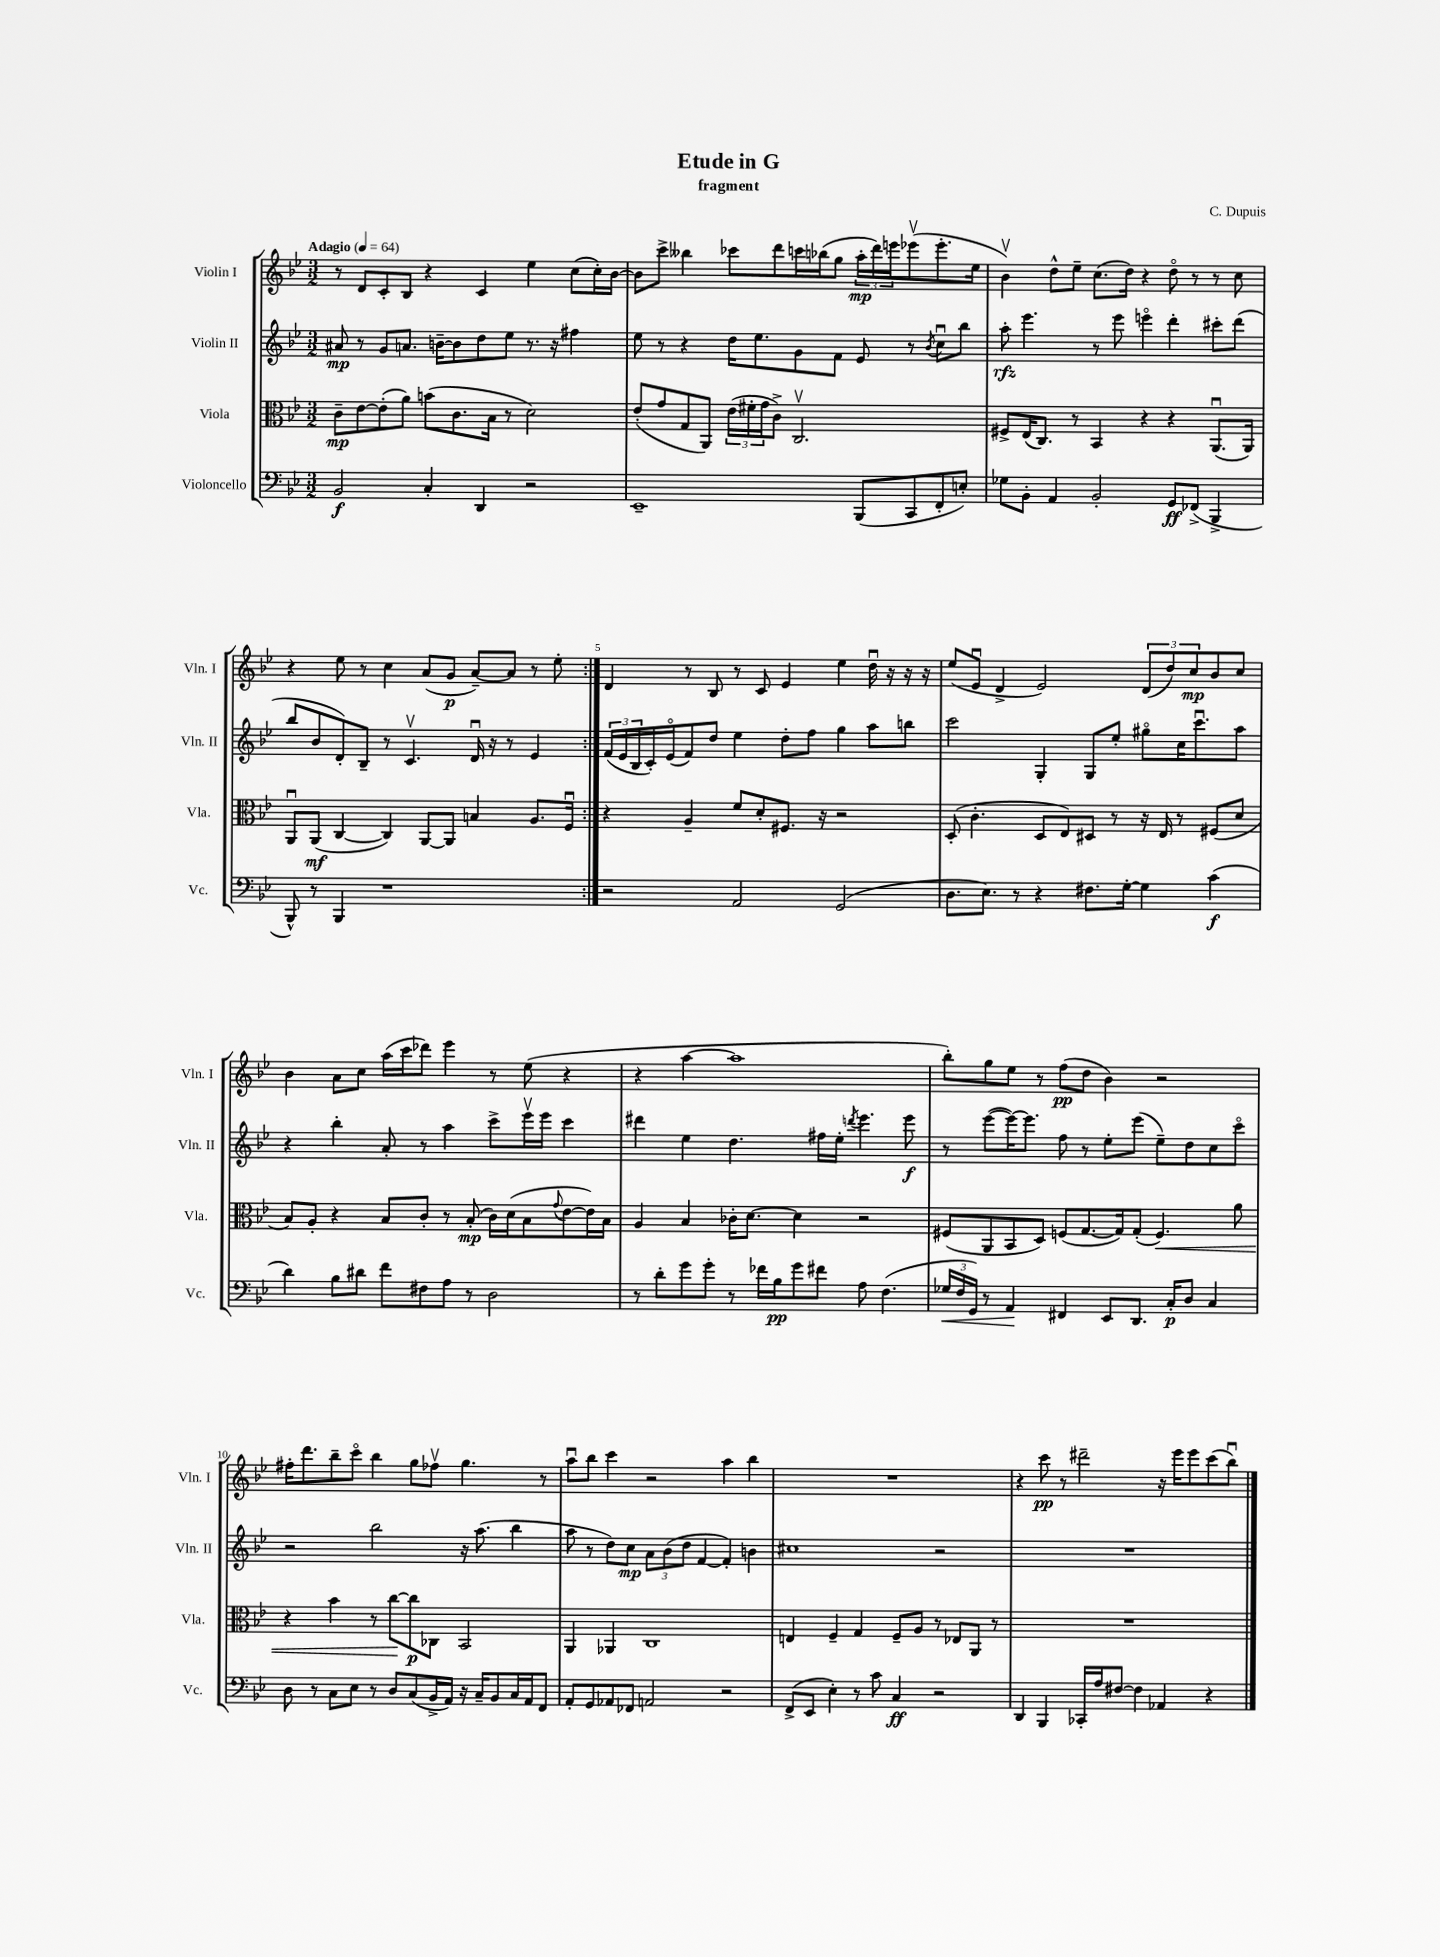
\header { title = "Etude in G" composer = "C. Dupuis" subtitle = "fragment" }
<<
\new StaffGroup <<
\new Staff = "s0" \with { instrumentName = "Violin I" shortInstrumentName = "Vln. I" } {
    \clef treble \key bes \major \numericTimeSignature \time 3/2 \tempo "Adagio" 4 = 64
    \repeat volta 2 { r8 d'8 c'8-. bes8 r4 c'4 ees''4 c''8( c''16-.) bes'16~ |
    bes'8 c'''8-> beses''4 ces'''8 d'''8 c'''16 bes''16( g''8 \tuplet 3/2 { a''16-.\mp d'''16) e'''16 } ees'''8\upbow( ees'''8.-. ees''16 |
    bes'4\upbow) d''8-^ ees''8-- c''8.( d''16) r4 d''8\flageolet r8 r8 c''8 |
    r4 ees''8 r8 c''4 a'8( g'8\p a'8~--) a'8 r8 ees''8-. | }
    d'4 r8 bes8 r8 c'8 ees'4 ees''4 d''16\downbow r16 r16 r16 |
    ees''8( ees'8\downbow d'4-> ees'2) \tuplet 3/2 { d'8( d''8) c''8\mp } bes'8 c''8 |
    bes'4 a'8 c''8 a''16( c'''16 des'''8) ees'''4 r8 ees''8( r4 |
    r4 a''4~ a''1 |
    bes''8-.) g''8 ees''8 r8 f''8\pp( d''8 bes'4) r2 |
    fis''16-. d'''8. bes''8-- c'''8\flageolet bes''4 g''8 fes''8\upbow g''4. r8 |
    a''8\downbow bes''8 c'''4 r2 a''4 bes''4 |
    R1. |
    r4 c'''8\pp r8 dis'''2-- r16 ees'''16 ees'''8 c'''8( bes''8\downbow) \bar "|." |
}
\new Staff = "s1" \with { instrumentName = "Violin II" shortInstrumentName = "Vln. II" } {
    \clef treble \key bes \major \numericTimeSignature \time 3/2
    \repeat volta 2 { ais'8\mp r8 g'8 a'8. b'16~-- b'8 d''8 ees''8 r8. r16 fis''4 |
    ees''8 r8 r4 d''16 ees''8. g'8 f'8 ees'8 r8 \acciaccatura { bes'8 } c''8\downbow bes''8 |
    a''8-.\rfz ees'''4. r8 ees'''8 e'''4\flageolet d'''4-. cis'''8-. d'''8( |
    bes''8 bes'8 d'8-.) bes8-- r8 c'4.\upbow d'16\downbow r16 r8 ees'4 | }
    \tuplet 3/2 { f'16( ees'16 bes16 } c'16-.) ees'16\flageolet( f'8) d''8 ees''4 d''8-. f''8 g''4 a''8 b''8 |
    c'''2 g4-. g8 ees''8-. gis''8\flageolet c''16 c'''8.\downbow a''8 |
    r4 bes''4-. a'8-. r8 a''4 c'''8-> ees'''16\upbow ees'''16 c'''4 |
    dis'''4 ees''4 d''4. fis''16 ees''16-. \acciaccatura { d'''8 } ees'''4. ees'''8\f |
    r8 ees'''8~( ees'''16~) ees'''8. f''8 r8 ees''8-. ees'''8( ees''8--) d''8 c''8 c'''8\flageolet |
    r2 bes''2 r16 a''8.( bes''4 |
    a''8 r8 d''8) c''8\mp \tuplet 3/2 { a'8 bes'8( d''8 } f'4~ f'4-.) b'4 |
    cis''1 r2 |
    R1. \bar "|." |
}
\new Staff = "s2" \with { instrumentName = "Viola" shortInstrumentName = "Vla." } {
    \clef alto \key bes \major \numericTimeSignature \time 3/2
    \repeat volta 2 { c'8--\mp ees'8~ ees'8-.( a'8) b'8( c'8. bes16 r8 d'2) |
    ees'8-.( g'8 g8 a,8) \tuplet 3/2 { ees'16( fis'16-. g'16 } c'8->) c2.\upbow |
    fis8-> ees16( c8.) r8 bes,4 r4 r4 a,8.\downbow( a,16) |
    a,8\downbow a,8\mf( c4~ c4) a,8~ a,8 b4 a8. f16\downbow | }
    r4 a4-- f'8 d'8-. fis8. r16 r2 |
    d8-.( c'4.-. d8 ees8) dis8 r8 r16 ees16 r8 fis8( d'8 |
    bes8) a8-. r4 bes8 c'8-. r8 bes8-.\mp( c'16) d'16( bes8 \appoggiatura { g'8 } ees'8~ ees'16) bes16 |
    a4 bes4 ces'16-. d'8.~ d'4 r2 |
    fis8( a,8 bes,8 d8) f8( g8.~ g16) g8-.( f4.\<) a'8 |
    r4 bes'4 r8 c''8~\! c''8\p ces8 bes,2 |
    a,4 aes,4 c1 |
    e4 f4-- g4 f8-- a8 r8 ees8 a,8 r8 |
    R1. \bar "|." |
}
\new Staff = "s3" \with { instrumentName = "Violoncello" shortInstrumentName = "Vc." } {
    \clef bass \key bes \major \numericTimeSignature \time 3/2
    \repeat volta 2 { bes,2\f c4-. d,4 r2 |
    ees,1-- bes,,8( c,8 f,8-. e8-.) |
    ges8 bes,8-. a,4 bes,2-. g,8\ff fes,8->( bes,,4-> |
    bes,,8-^) r8 bes,,4 r1 | }
    r2 a,2 g,2( |
    d8. ees8.) r8 r4 fis8. g16~-. g4 c'4\f( |
    d'4) bes8 dis'8 f'8 fis8 a8 r8 d2 |
    r8 d'8-. g'8 g'8-. r8 fes'16 bes16\pp g'8 fis'8 a8 f4.( |
    \tuplet 3/2 { ges16\< f16 g,16) } r8 a,4\! fis,4 ees,8 d,8. c16-.\p d8 c4 |
    d8 r8 c8 ees8 r8 d8 c8( bes,16-> a,16) r16 c16-- bes,8 c16 a,16 f,8 |
    a,8-. g,8 aes,8 fes,8 a,2 r2 |
    f,8->( ees,8 ees4-.) r8 c'8 c4\ff r2 |
    d,4 bes,,4 ces,16-. a16 fis8~ fis4 aes,4 r4 \bar "|." |
}
>>
>>
\layout { \context { \Score \override BarNumber.break-visibility = ##(#f #t #t) barNumberVisibility = #(every-nth-bar-number-visible 5) } }
